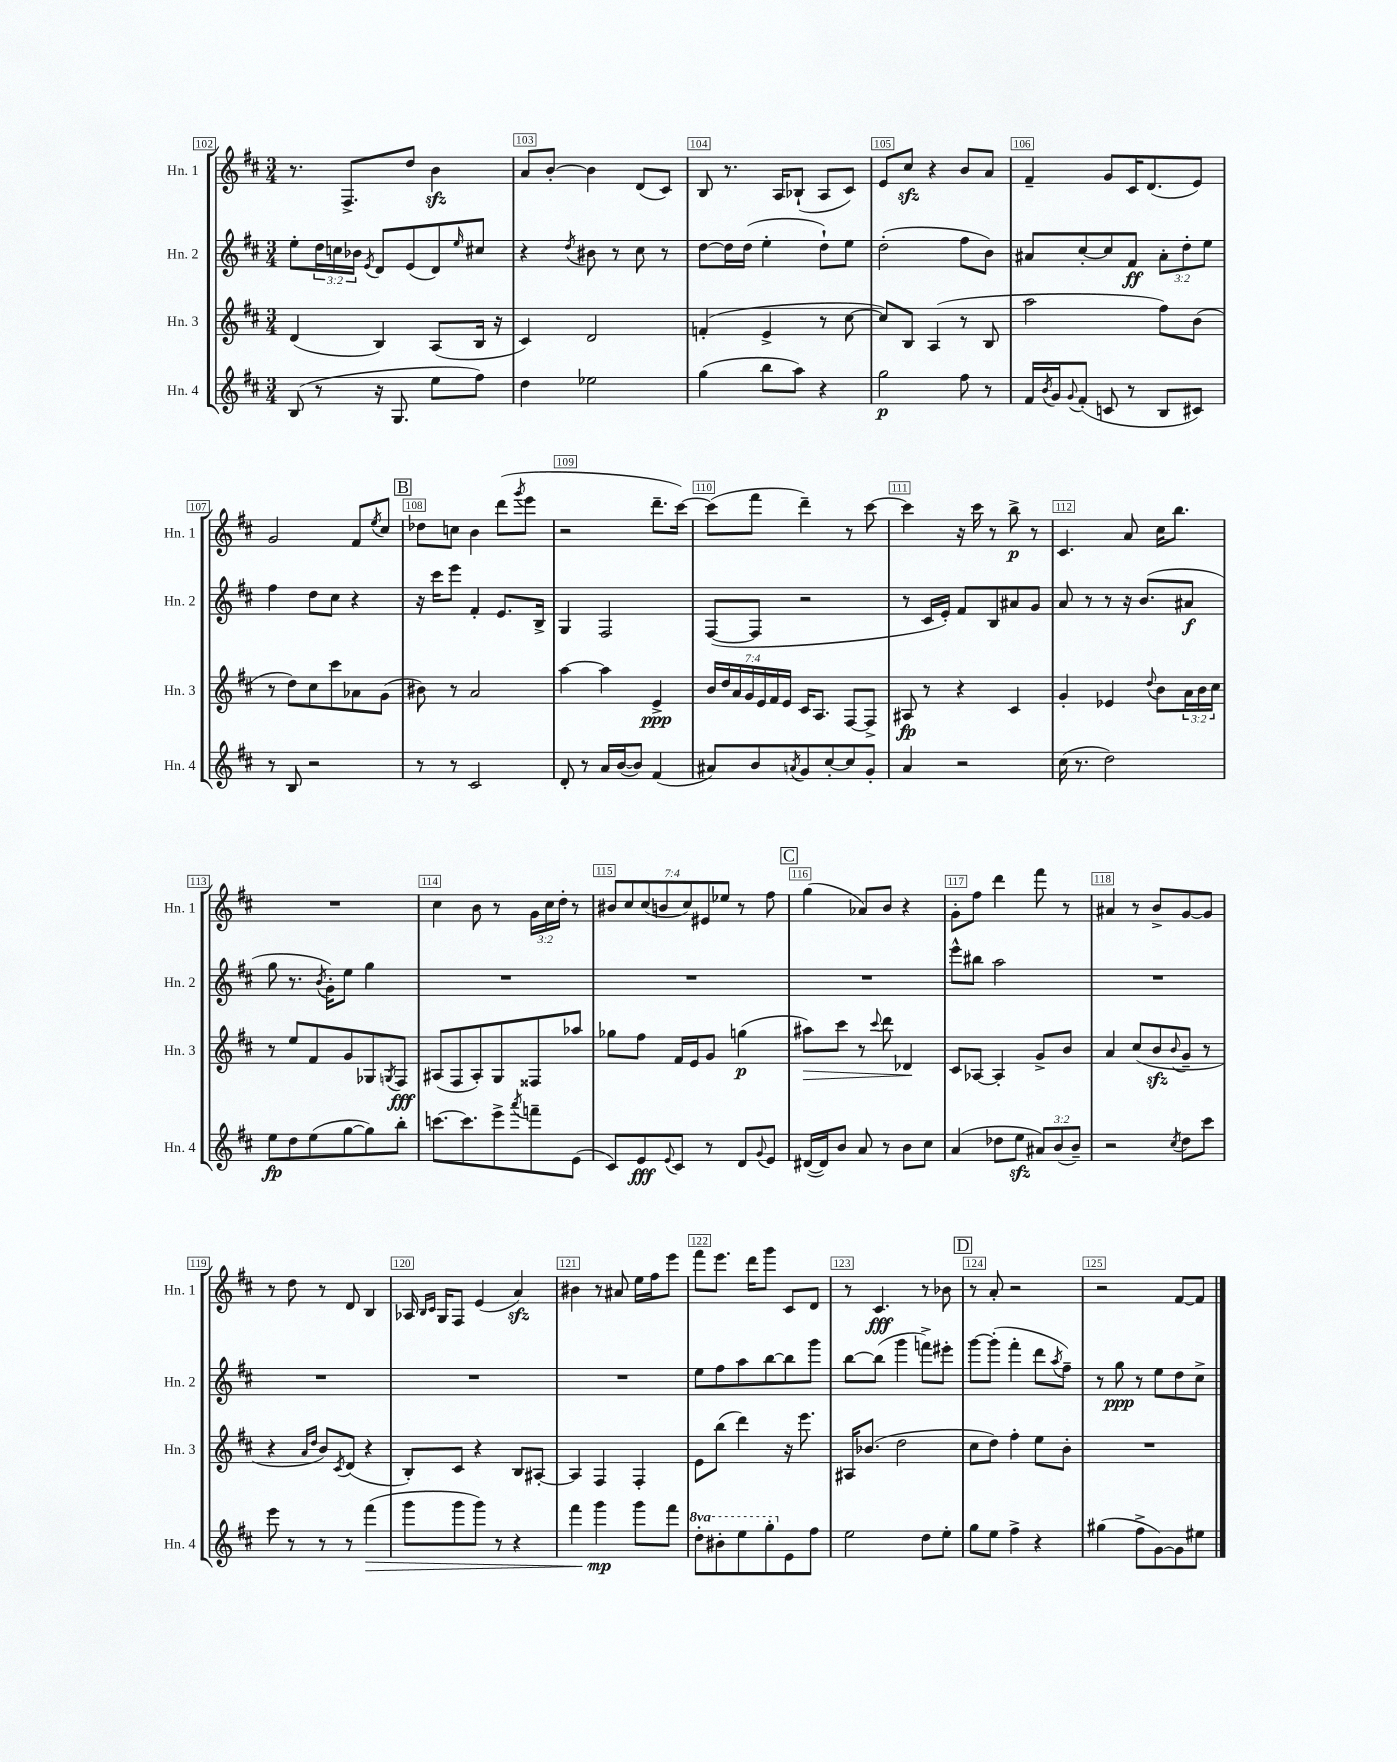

**kern	**kern	**kern	**kern
*staff4	*staff3	*staff2	*staff1
*clefG2	*clefG2	*clefG2	*clefG2
*k[f#c#]	*k[f#c#]	*k[f#c#]	*k[f#c#]
*M3/4	*M3/4	*M3/4	*M3/4
(8B/	(4d/	8ee'\L	8.r
8r	.	24dd\L	.
.	.	24cc\	.
.	.	.	8.F#^/L
.	.	24b-\JJ	.
.	.	8qe/	.
16r	4B/)	8d/L	.
8.G/	.	.	.
.	.	(8e/	8dd/J
8ee\L	(8A/L	8d/)	4b\
.	.	16qqee/	.
8ff#\J)	16B/Jk	8cc#/J	.
.	16r	.	.
=	=	=	=
4dd\	4c#/)	4r	8a/L
.	.	.	[8b'/J
.	.	8qdd/	.
2ee-\	2d/	8b#\	4b\]
.	.	8r	.
.	.	8cc#\	(8d/L
.	.	8r	8c#/J)
=	=	=	=
(4gg\	(4f'/	[8dd\L	8B/
.	.	16dd\]L	8.r
.	.	(16dd\JJ	.
8bb\L	4e^/	4ee'\	.
.	.	.	16A/LK
8aa\J)	.	.	(8B-`/J
4r	8r	8dd`\L)	8A/L
.	[8cc#\	8ee\J	8c#/J)
=	=	=	=
2gg\	8cc#/]L)	(2dd'\	8e/L
.	8B/J	.	8cc#/J
.	(4A/	.	4r
8ff#\	8r	8ff#\L	8b/L
8r	8B/	8b\J)	8a/J
=	=	=	=
16f#/LL	2aa\	8a#/L	4f#~/
8qb/	.	.	.
16g/J	.	.	.
8qqg/	.	.	.
(8f#'/J	.	[8cc#'/	.
8c/	.	8cc#/]	8g/L
8r	.	8f#/J	16c#/K
.	.	.	(8.d/
8B/L	8ff#\L)	12a#'\L	.
.	.	12dd'\	.
8c#/J)	(8b\J	.	8e/J)
.	.	12ee\J	.
=	=	=	=
8r	8r	4ff#\	2g/
8B/	8dd\L)	.	.
2r	8cc#\	8dd\L	.
.	8ccc#\	8cc#\J	.
.	8a-\	4r	8f#/L
.	.	.	8qee/
.	(8g\J	.	8cc#/J
=	=	=	=
8r	8b#\)	16r	8dd-\L
.	.	16ccc#\LK	.
8r	8r	8eee\J	8cc\J
2c#/	2a/	4f#'/	4b\
.	.	8.e/L	(8ddd\L
.	.	.	8qggg/
.	.	.	8eee\J
.	.	16B^/Jk	.
=	=	=	=
8d'/	[4aa\	4G/	2r
8r	.	.	.
16a/LL	4aa\]	2F#/	.
([16b/J	.	.	.
8b/]J)	.	.	.
(4f#/	4e^/	.	8.ddd~\L
.	.	.	[16ccc#\Jk)
=	=	=	=
8a#/L)	28b/LL	([8F#/L	(8ccc#\]L
.	28dd/	.	.
.	28a/	.	.
.	28g/	.	.
8b/	.	8F#/]J	8fff#\J
.	28e/	.	.
.	28f#/	.	.
.	28e/JJ	.	.
8qa/	.	.	.
8g/	16c#/LK	2r	4ddd~\)
.	8.A/J	.	.
[8cc#'/	.	.	.
8cc#/]	[8F#/L	.	8r
8g'/J	8F#^/]J	.	[8ccc#\
=	=	=	=
4a/	8A#/	8r	4ccc#\]
.	8r	16c#/LL	.
.	.	16e'/JJ)	.
2r	4r	8f#/L	16r
.	.	.	16ccc#\
.	.	8B/	8r
.	4c#/	8a#/	8bb^\
.	.	8g/J	8r
=	=	=	=
(16cc#\	4g'/	8a/	4.c#/
8.r	.	.	.
.	.	8r	.
2dd\)	4e-/	8r	.
.	.	16r	8a/
.	.	(8.b/L	.
.	8qqdd/	.	.
.	8b\L	.	16cc#\LK
.	.	.	8.bb\J
.	24a\L	8a#/J	.
.	24b\	.	.
.	24cc#\JJ	.	.
=	=	=	=
8ee\L	8r	8gg\	2.r
8dd\	8ee/L	8.r	.
(8ee\	8f#/	.	.
.	.	8qb/	.
.	.	16g'\LK)	.
[8gg\	8g/	8ee\J	.
8gg\])	8G-/	4gg\	.
.	8qG/	.	.
8bb'\J	8F#/J	.	.
=	=	=	=
[8.ccc\L	(8A#/L	2.r	4cc#\
.	8F#/	.	.
8.ccc\]	.	.	.
.	8A#'/)	.	8b\
8eee^\	8G/	.	8r
8qaaa/	.	.	.
8fff~\	8F##/	.	24g\LL
.	.	.	24cc#\
.	.	.	24dd'\JJ
(8e\J	8aa-/J	.	8r
=	=	=	=
8c#/L)	8gg-\L	2.r	14b#/L
.	.	.	14cc#/
8e/	8ff#\J	.	.
.	.	.	(14cc#/
.	.	.	14b/
8qqe/	.	.	.
8c#/J	16f#/LL	.	.
.	.	.	14cc#/)
.	16e/J	.	.
.	.	.	14e#/
8r	8g/J	.	.
.	.	.	14ee-/J
8d/L	(4gg\	.	8r
8qqg/	.	.	.
8e/J	.	.	8ff#\
=	=	=	=
([16d#/LL	8aa#\L)	2.r	(4gg\
16d#/]J)	.	.	.
8b/J	8ccc#\J	.	.
8a/	8r	.	8a-/L)
.	8qqccc#/	.	.
8r	8ddd\	.	8b/J
8b\L	4d-/	.	4r
8cc#\J	.	.	.
=	=	=	=
(4a/	8c#/L	8eee^^\L	8g'\L
.	[8A-/J	8bb#\J	8ff#\J
8dd-\L	4A-'/]	2aa\	4ddd\
8ee\J	.	.	.
12a#/L)	8g^/L	.	8fff#\
(12b/	.	.	.
.	8b/J	.	8r
12b~/J)	.	.	.
=	=	=	=
2r	4a/	2.r	4a#/
.	(8cc#/L	.	8r
.	8b/	.	8b^/L
8qcc#/	8qqb/	.	.
8dd\L	8g~/J	.	[8g/
8ccc#\J	8r	.	8g/]J
=	=	=	=
8eee\	4r	2.r	8r
8r	.	.	8dd\
.	16qqa/LL	.	.
.	16qqdd/JJ	.	.
8r	8b/L)	.	8r
.	8qc#/	.	.
8r	(8d/J	.	8d/
(4fff#\	4r	.	4B/
=	=	=	=
8ggg\L	8B'/L)	2.r	16A-/
.	.	.	16qqB/LL
.	.	.	16qqc#/JJ
.	.	.	16G/LK
8ggg\	8c#/J	.	8F#/J
8ggg\J)	4r	.	(4e/
8r	.	.	.
4r	8B/L	.	4a/)
.	[8A#'/J	.	.
=	=	=	=
4fff#\	4A#/]	2.r	4b#\
4ggg\	4F#/	.	8r
.	.	.	8a#/
8ggg\L	4F#'/	.	16ee\LL
.	.	.	16ff#\J
8fff#\J	.	.	8eee\J
=	=	=	=
8ddd'\L	8e\L	8ee\L	8fff#\L
8bb#'\	(8bb\J	8ff#\	8.eee\J
8eee\	4ddd\)	8aa\	.
.	.	.	16ddd\LK
8ggg'\	.	[8bb\	8ggg\J
8e\	16r	8bb\]	8c#/L
.	8.eee\	.	.
8ff#\J	.	8ggg\J	8d/J
=	=	=	=
2ee\	16A#/LK	[8bb\L	8r
.	(8.b-/J	.	.
.	.	(8bb\]J	4.c#/
.	2dd\	4ggg\	.
8dd\L	.	8fff^\L)	8r
8ee'\J	.	8eee#'\J	8b-\
=	=	=	=
8gg\L	8cc#\L	[8ggg\L	8r
8ee\J	8dd\J)	(8ggg'\]J	8a'/
4ff#^\	4ff#'\	4fff#'\	2r
4r	8ee\L	8ddd\L	.
.	.	8qaa/	.
.	8b'\J	8ff#~\J)	.
=	=	=	=
(4gg#\	2.r	8r	2r
.	.	8gg\	.
8ff#^\L	.	8r	.
[8g\)	.	8ee\L	.
8g\]	.	8dd\	[8f#/L
8ee#\J	.	8cc#^\J	8f#/]J
==	==	==	==
*-	*-	*-	*-
